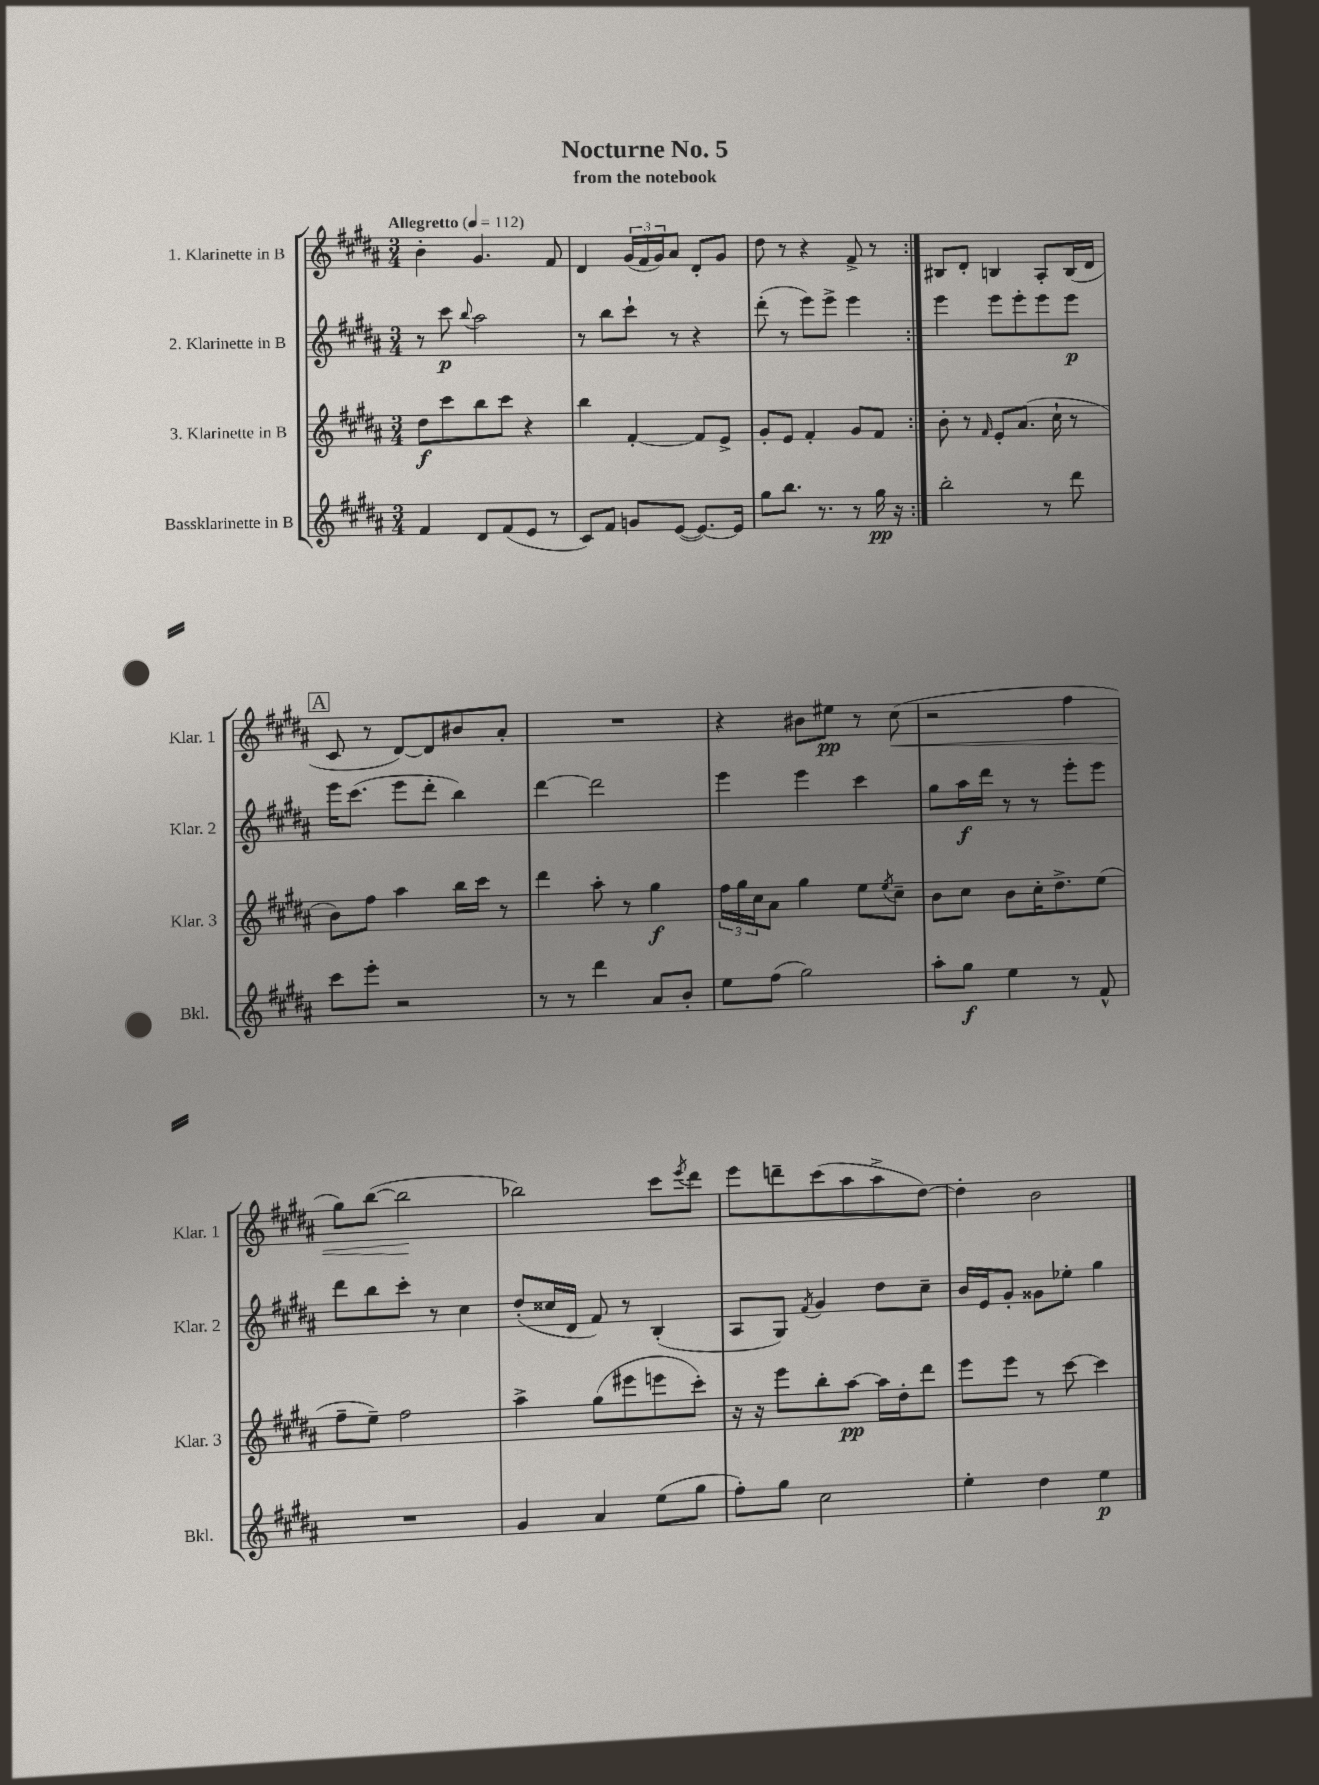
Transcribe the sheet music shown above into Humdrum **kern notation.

**kern	**kern	**kern	**kern
*staff4	*staff3	*staff2	*staff1
*clefG2	*clefG2	*clefG2	*clefG2
*k[f#c#g#d#a#]	*k[f#c#g#d#a#]	*k[f#c#g#d#a#]	*k[f#c#g#d#a#]
*M3/4	*M3/4	*M3/4	*M3/4
*MM112	*MM112	*MM112	*MM112
4f#	8dd#	8r	4b'
.	8ccc#	8ccc#	.
.	.	8qqbb	.
8d#	8bb	2aa#	4.g#
(8f#	8ccc#	.	.
8e	4r	.	.
8r	.	.	8f#
=	=	=	=
8c#)	4bb	8r	4d#
8f#	.	8bb	.
8g	[4f#'	8ccc#`	(24g#
.	.	.	24f#
.	.	.	24g#)
([8e	.	8r	8a#
8.e_)	8f#]	4r	8d#'
.	8e^	.	8g#
16e]	.	.	.
=	=	=	=
8gg#	8g#'	(8ddd#'	8dd#
8.bb	8e	8r	8r
.	4f#'	8eee)	4r
8.r	.	.	.
.	.	8eee^	.
8r	8g#	4eee	8f#^
16gg#	8f#	.	8r
16r	.	.	.
=:|!	=:|!	=:|!	=:|!
2bb'	8b'	4eee	8B#
.	8r	.	8d#'
.	16qqf#	.	.
.	8e'	8eee	4B
.	(8.a#	8eee'	.
8r	.	8eee	8A#'
.	16cc#`	.	.
8ddd#	8r	8eee	(16B
.	.	.	16d#
=	=	=	=
8ccc#	8b)	16eee	8c#
.	.	(8.ccc#	.
8eee'	8ff#	.	8r
2r	4aa#	8eee	[8d#)
.	.	8ddd#'	8d#]
.	16bb	4bb)	8b#
.	16ccc#	.	.
.	8r	.	8a#'
=	=	=	=
8r	4ddd#	[4ddd#	2.r
8r	.	.	.
4ddd#	8aa#'	2ddd#]	.
.	8r	.	.
8a#	4gg#	.	.
8b'	.	.	.
=	=	=	=
8ee	24ff#	4eee	4r
.	24gg#	.	.
.	24cc#	.	.
(8ff#	8a#	.	.
2gg#)	4gg#	4eee	8b#
.	.	.	8ee#
.	8ee	4ccc#	8r
.	8qee	.	.
.	8cc#~	.	(8cc#
=	=	=	=
8aa#'	8b	8gg#	2r
8gg#	8cc#	16aa#	.
.	.	16ddd#	.
4ee	8b	8r	.
.	16cc#'	8r	.
.	8.dd#^	.	.
8r	.	8eee'	4ff#
8f#^^	(8ee	8eee	.
=	=	=	=
2.r	8ff#~	8ddd#	8gg#)
.	8ee~)	8bb	([8bb
.	2ff#	8ccc#'	2bb]
.	.	8r	.
.	.	4cc#	.
=	=	=	=
4g#	4aa#^	(8dd#'	2bb-)
.	.	16cc##	.
.	.	16d#	.
4a#	(8gg#	8f#)	.
.	8eee#	8r	.
(8ee	8eee	(4B'	8ccc#
.	.	.	8qeee
8gg#	8ccc#')	.	8ddd#
=	=	=	=
8ff#')	16r	8A#	8eee
.	16r	.	.
8gg#	8eee	8G#)	8ddd~
.	.	8qf#	.
2cc#	8bb'	4g#	(8ccc#
.	[8aa#	.	8aa#
.	16aa#]	8dd#	8aa#^
.	16dd#'	.	.
.	8ddd#	8cc#~	[8dd#)
=	=	=	=
4ee'	8eee	16b	4dd#']
.	.	16e	.
.	8eee	8g#'	.
4dd#	8r	8g##	2b
.	[8ccc#	8ee-'	.
4ee	4ccc#]	4gg#	.
==	==	==	==
*-	*-	*-	*-
